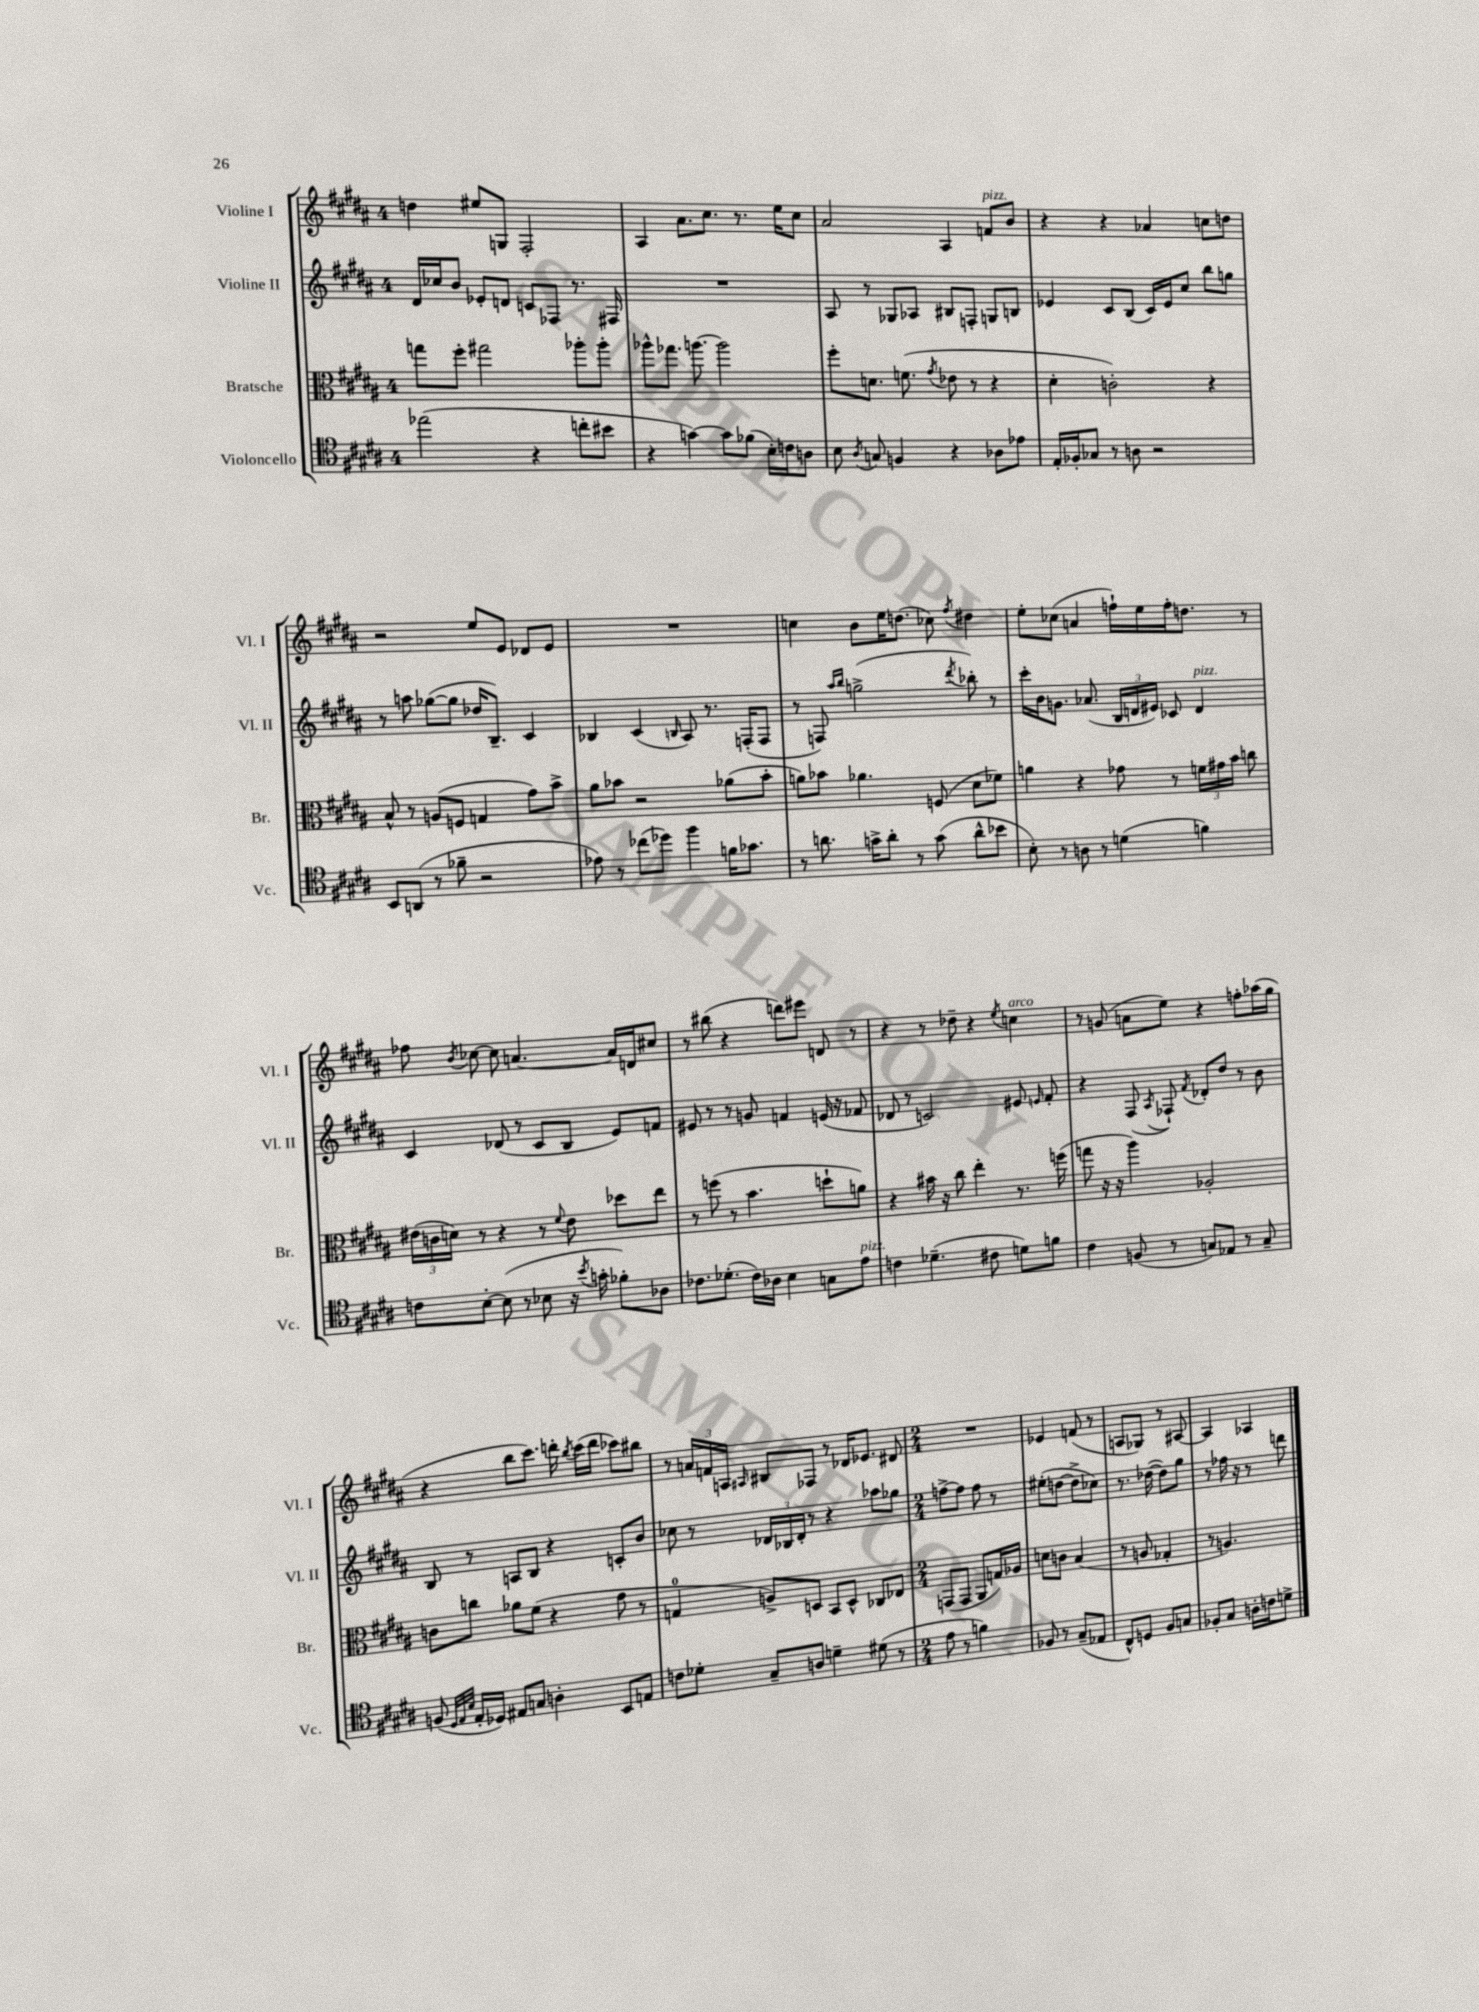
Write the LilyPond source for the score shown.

<<
\new StaffGroup <<
\new Staff = "s0" \with { instrumentName = "Violine I" shortInstrumentName = "Vl. I" } {
    \clef treble \key b \major \once \override Staff.TimeSignature.style = #'single-digit \time 4/4
    \autoBeamOff d''4 eis''8[ g8] fis2-. |
    ais4 ais'8.[ cis''8.] r8. e''16[ cis''8] |
    ais'2 ais4 f'8[^\markup { \italic "pizz." } b'8] |
    r4 r4 aes'4 c''8[ d''8] |
    r2 e''8[ e'8] des'8[ e'8] |
    R1 |
    c''4 b'8[ e''16 d''8.]( ces''8) \acciaccatura { fis''8 } dis''4 |
    e''8[-. ces''8]( a'4 f''16[-!) e''16 f''16-. d''8.] r8 |
    fes''8 \acciaccatura { b'8 } ces''8~ ces''8 a'4.~ a'16[ d'16 cis''8] |
    r8 bis''8( r4 d'''8[) eis'''8] d'8 r8 |
    r4 r8 des''8-- r4 \acciaccatura { e''8 } c''4^\markup { \italic "arco" } |
    r8 g'8( a'8[ e''8]) r4 f''8[-. aes''16( gis''16] |
    r4 b''8[ cis'''8.]) d'''16-. \acciaccatura { b''8 } cis'''16[( d'''16] ces'''8[) bis''8] |
    r8 \tuplet 3/2 { a'16[ f'16 a16] } \grace { ais16 } bis8[ fes8] r8 des'16[ ees'8.] dis'8 |
    \numericTimeSignature \time 2/4 R2 |
    ees'4 f'8( r8 |
    a8[ ges8]) r8 ais8~ |
    ais4 aes4 \bar "|." |
}
\new Staff = "s1" \with { instrumentName = "Violine II" shortInstrumentName = "Vl. II" } {
    \clef treble \key b \major \once \override Staff.TimeSignature.style = #'single-digit \time 4/4
    \autoBeamOff dis'16[ ces''16 b'8] ees'8[-. d'8] c'8[ fes8] r8. fis16 |
    R1 |
    ais8 r8 ges8[ aes8] bis8[ f8]-. g8[ b8] |
    ees'4 cis'8[ b8]( cis'16[) ees'16 cis''8] b''8[ g''8] |
    r8 a''8 ges''8[~( ges''8] des''16[ b8.]--) cis'4 |
    bes4 cis'4( \grace { b16 } ais8) r8. f16[-.( f8] |
    r8 f8) \grace { ais''16[ b''16] } g''2->( \acciaccatura { dis'''8 } bes''8-.) r8 |
    cis'''16[-. b'16 g'8.] aes'8.( \tuplet 3/2 { b16[ d'16 eis'16]) } ces'8 d'4^\markup { \italic "pizz." } |
    cis'4 des'8( r8 cis'8[ b8] e'8[) f'8] |
    eis'8 r8 r8 g'8 f'4 e'16( r16 fes'8 |
    des'8 r8 c'2) eis'8 \grace { e'16 } fis'8-. |
    r4 fis8( \acciaccatura { ais8 } fes8-!) \acciaccatura { fis'8 } des'8[-. dis''8] r8 b'8 |
    b8 r8 a8[ b8] r4 c'8[-. b'8] |
    ces''8 r8 \tuplet 3/2 { des'16[ bes16 des'16]-. } r8 r4 aes''8[ ges''8] |
    \numericTimeSignature \time 2/4 f''8[~-> f''8] f''8 r8 |
    eis''8[-.( d''8]~ d''8[-> ces''8]) |
    r8. des''16~( des''8[) gis''8] |
    r8 fes''16 r16 r8 d'''8 \bar "|." |
}
\new Staff = "s2" \with { instrumentName = "Bratsche" shortInstrumentName = "Br." } {
    \clef alto \key b \major \once \override Staff.TimeSignature.style = #'single-digit \time 4/4
    \autoBeamOff g''8[ fis''8]-. gis''2 aes''8[-. aes''8]-. |
    aes''8[-^ ges''8.] a''8.~ a''2 |
    fis''8[-. d'8.] f'8.( \acciaccatura { gis'8 } ees'8 r8 r4 |
    dis'4-. c'2-.) r4 |
    b8-^ r8 a8[( f8] g4 gis'8[) b'8]-> |
    ais'8[ bes'8] r2 aes'8[( bes'8]-. |
    a'8[) bes'8] aes'4. f8( dis'8[ fes'8]) |
    a'4 r4 ges'8 r8 \tuplet 3/2 { f'16[ gis'16 b'16] } c''8 |
    \tuplet 3/2 { eis'16[( c'16 d'16]) } r8 r4 r8 \appoggiatura { fis'8 } eis'8 des''8[ e''8] |
    r8 f''8( r8 b'4. d''8[-! a'8]) |
    r4 bis'16 r16 cis''8 e''4-. r8. f''16( |
    g''8 r16 r16 ais''4) aes2-. |
    c'8[ c''8] aes'8[ fis'8]( r4 gis'8 r8 |
    g4-0 a8[->) d8] b,8[ d8]-^ ces8[ ees8] |
    \numericTimeSignature \time 2/4 g,8[( g,8] ais,8[ g16) aes16] |
    d'8[ c'8] b4( |
    r8 a8 ges4-. |
    r8 a4.) \bar "|." |
}
\new Staff = "s3" \with { instrumentName = "Violoncello" shortInstrumentName = "Vc." } {
    \clef tenor \key b \major \once \override Staff.TimeSignature.style = #'single-digit \time 4/4
    \autoBeamOff ees''2( r4 c''8[-. bis'8] |
    r4 g'4~) g'8[ fes'8]( b16[-.) c'16 a8] |
    b8 \acciaccatura { ais8 } g8 f4 r4 aes8[ ees'8] |
    e16[-. fes16-. ges8] r8 a8 r2 |
    b,8[ a,8]( r8 fes'8-- r2 |
    ees'8) r8 ces''8[( des''8]) fis''4 f'16[ ges'8.] |
    r8 a'8. g'16[-> a'8]-. r8 g'8( a'8[-^ bes'8] |
    b8-.) r8 a8 r8 d'4( f'4) |
    c'8[ b8]~-. b8( r8 bes8 r16 \acciaccatura { b'8 } g'16-. fes'8[-.) aes8] |
    ces'8.[ des'8.]-.( ces'16[) aes16] b4 g8[ e'8]^\markup { \italic "pizz." } |
    c'4 des'4.--( cis'8 d'8[) f'8] |
    cis'4 f8( r8 g8[) ees8] r8 g8-- |
    f8( \grace { dis32[ e32 b32] } e16[-. des16]) eis8[ g8] a4-. b,8[ e8] |
    c'8[ des'8]-. gis8[-- a8] d'4-- dis'8( r8 |
    \numericTimeSignature \time 2/4 e'8 r8 f'4) |
    fes8 r8 gis8[--( ees8] |
    cis8[-^) d8] fis8[ g8] |
    fes8[-. gis8] a16[-. c'16 d'8]-> \bar "|." |
}
>>
>>
\layout { \context { \Score \remove "Bar_number_engraver" } }
